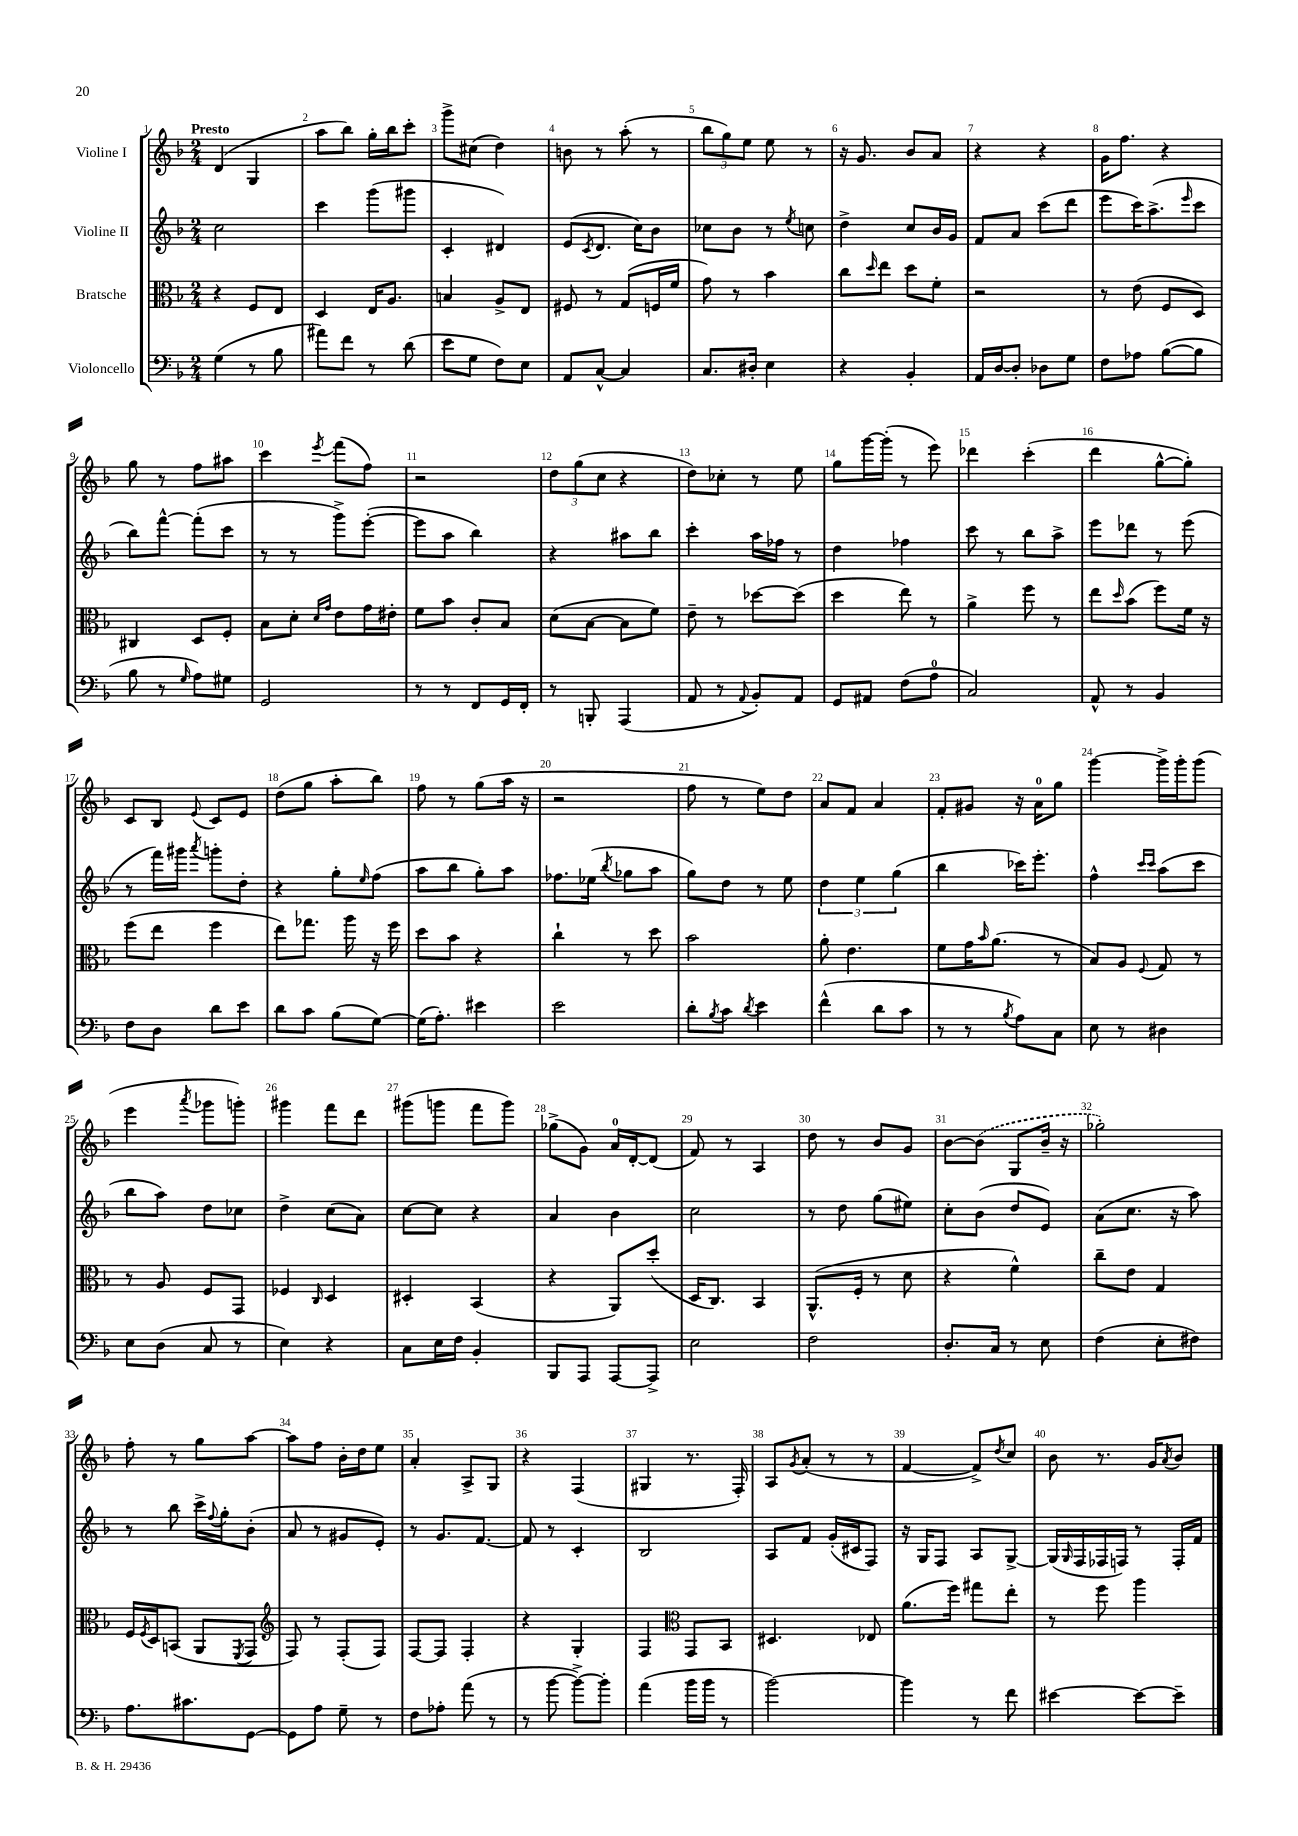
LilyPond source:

<<
\new StaffGroup <<
\new Staff = "s0" \with { instrumentName = "Violine I" } {
    \clef treble \key f \major \numericTimeSignature \time 2/4 \tempo "Presto"
    d'4( g4 |
    a''8 bes''8) g''16-. bes''16 c'''8-. |
    g'''8-> cis''8( d''4) |
    b'8 r8 a''8-.( r8 |
    \tuplet 3/2 { bes''8 g''8) e''8 } e''8 r8 |
    r16 g'8. bes'8 a'8 |
    r4 r4 |
    g'16 f''8. r4 |
    g''8 r8 f''8 ais''8 |
    c'''4 \acciaccatura { e'''8 } f'''8( f''8) |
    r2 |
    \tuplet 3/2 { d''8 g''8( c''8 } r4 |
    d''8) ces''8-. r8 e''8 |
    g''8 g'''16~ g'''16-.( r8 e'''8) |
    des'''4 c'''4-.( |
    d'''4 g''8~-^ g''8-.) |
    c'8 bes8 \appoggiatura { e'8 } c'8 e'8 |
    d''8( g''8 a''8-. bes''8) |
    f''8 r8 g''8( a''16 r16 |
    r2 |
    f''8 r8 e''8) d''8 |
    a'8 f'8 a'4 |
    f'8-. gis'8 r16 a'16-0 g''8 |
    g'''4~ g'''16-> g'''16-. g'''8( |
    e'''4 \acciaccatura { a'''8 } ges'''8 g'''8-.) |
    gis'''4 f'''8 d'''8 |
    gis'''8( g'''8 f'''8 g'''8) |
    ges''8->( g'8) a'16-0 d'16~-. d'8( |
    f'8) r8 a4 |
    d''8 r8 bes'8 g'8 |
    bes'8~ \once \slurDashed bes'8( g8 bes'16-- r16 |
    ges''2-.) |
    f''8-. r8 g''8 a''8~ |
    a''8 f''8 bes'16-. d''16 e''8 |
    a'4-. a8-> g8 |
    r4 f4( |
    gis4 r8. f16-.) |
    a8 \acciaccatura { g'8 } a'8-.( r8 r8 |
    f'4~ f'8->) \acciaccatura { d''8 } c''8 |
    bes'8 r8. g'16 \acciaccatura { a'8 } bes'8 \bar "|." |
}
\new Staff = "s1" \with { instrumentName = "Violine II" } {
    \clef treble \key f \major \numericTimeSignature \time 2/4
    c''2 |
    c'''4 g'''8( gis'''8 |
    c'4-. dis'4) |
    e'8( \acciaccatura { c'8 } d'8. c''16) bes'8 |
    ces''8 bes'8 r8 \acciaccatura { e''8 } c''8 |
    d''4-> c''8 bes'16 g'16 |
    f'8 a'8 c'''8( d'''8 |
    e'''8 c'''16) a''8.->( \grace { e'''16 } c'''8 |
    bes''8) f'''8~-^ f'''8-.( c'''8 |
    r8 r8 g'''8->) e'''8~-.( |
    e'''8 a''8 bes''4) |
    r4 ais''8 bes''8 |
    c'''4-. a''16 fes''16 r8 |
    d''4 fes''4 |
    c'''8 r8 bes''8 a''8-> |
    e'''8 des'''8 r8 e'''8( |
    r8 f'''16) gis'''16 \acciaccatura { a'''8 } g'''8-. d''8-. |
    r4 g''8-. \grace { e''16 } f''8( |
    a''8 bes''8 g''8-.) a''8 |
    fes''8. ees''16( \acciaccatura { bes''8 } ges''8 a''8 |
    g''8) d''8 r8 e''8 |
    \tuplet 3/2 { d''4 e''4 g''4( } |
    bes''4 ces'''16) e'''8.-. |
    f''4-^ \grace { c'''16 c'''16 } a''8( c'''8 |
    bes''8 a''8) d''8 ces''8 |
    d''4-> c''8( a'8) |
    c''8~ c''8 r4 |
    a'4 bes'4 |
    c''2 |
    r8 d''8 g''8( eis''8) |
    c''8-. bes'8( d''8 e'8) |
    a'8( c''8. r16 a''8) |
    r8 bes''8 c'''16-> \appoggiatura { f''8 } g''16-. bes'8-.( |
    a'8 r8 gis'8 e'8-.) |
    r8 g'8. f'8.~ |
    f'8 r8 c'4-. |
    bes2 |
    a8 f'8 g'16-.( cis'16 f8) |
    r16 g16 f8 a8 g8~-> |
    g16( \grace { g16 } f16 fes16 f16) r8 f16-. f'16 \bar "|." |
}
\new Staff = "s2" \with { instrumentName = "Bratsche" } {
    \clef alto \key f \major \numericTimeSignature \time 2/4
    r4 f8 e8 |
    d4 e16 a8. |
    b4 a8-> e8 |
    fis8 r8 g8( f16 f'16 |
    g'8) r8 bes'4 |
    c''8 \grace { d''16 } e''8 d''8 f'8-. |
    r2 |
    r8 e'8( f8 d8) |
    cis4 d8 f8-. |
    bes8 d'8-. \grace { d'16 g'16 } e'8 g'16 eis'16-. |
    f'8 bes'8 c'8-. bes8 |
    d'8( bes8~ bes8 f'8) |
    e'8-- r8 des''8~ des''8( |
    d''4 e''8) r8 |
    a'4-> f''8 r8 |
    e''8 \grace { d''16 } bes'8( f''8) f'16 r16 |
    f''8( e''8 f''4 |
    e''8) ges''8. a''16 r16 f''16 |
    d''8 bes'8 r4 |
    c''4-! r8 d''8 |
    bes'2 |
    a'8-. e'4. |
    f'8 g'16 \grace { bes'16 } a'8.( r8 |
    bes8) a8 \appoggiatura { f8 } g8 r8 |
    r8 a8 f8 g,8 |
    fes4 \grace { c16 } d4 |
    dis4-. bes,4( |
    r4 a,8) d''8-.( |
    d16 c8.) bes,4 |
    a,8.-^( f16-. r8 d'8 |
    r4 f'4-^) |
    c''8-- e'8 g4 |
    f16 \acciaccatura { f8 } d16 b,8( a,8 \acciaccatura { f,8 } g,8 |
    \clef treble f8) r8 f8-.( f8) |
    f8~ f8 f4-. |
    r4 g4-. |
    f4 \clef alto g,8 bes,8 |
    dis4. ees8 |
    a'8.( f''16) gis''8 e''8-. |
    r8 f''8 a''4 \bar "|." |
}
\new Staff = "s3" \with { instrumentName = "Violoncello" } {
    \clef bass \key f \major \numericTimeSignature \time 2/4
    g4( r8 bes8 |
    ais'8) f'8 r8 d'8( |
    e'8 g8 f8) e8 |
    a,8 c8~-^ c4 |
    c8. dis16-. e4 |
    r4 bes,4-. |
    a,16 d16~ d8-. des8 g8 |
    f8 aes8 bes8~( bes8 |
    bes8 r8 \grace { g16 } a8) gis8 |
    g,2 |
    r8 r8 f,8 g,16 f,16-. |
    r8 b,,8-. a,,4( |
    a,8 r8 \appoggiatura { a,8 } bes,8-.) a,8 |
    g,8 ais,8 f8( a8-0 |
    c2) |
    a,8-^ r8 bes,4 |
    f8 d8 d'8 e'8 |
    d'8 c'8 bes8( g8~) |
    g16( a8.-.) eis'4 |
    e'2 |
    d'8-. \acciaccatura { bes8 } c'8 \acciaccatura { d'8 } e'4 |
    f'4-^( d'8 c'8 |
    r8 r8 \acciaccatura { bes8 } a8) c8 |
    e8 r8 dis4 |
    e8 d8( c8 r8 |
    e4) r4 |
    c8 e16 f16 bes,4-. |
    bes,,8 a,,8 a,,8~ a,,8-> |
    e2 |
    f2 |
    d8.-. c16 r8 e8 |
    f4( e8-. fis8) |
    a8. cis'8. g,8~ |
    g,8 a8 g8-- r8 |
    f8 aes8-. a'8( r8 |
    r8 bes'8~ bes'8~->) bes'8-. |
    a'4( bes'16 bes'16 r8 |
    bes'2~) |
    bes'4 r8 f'8 |
    eis'4~ eis'8~ eis'8-- \bar "|." |
}
>>
>>
\layout { \context { \Score \override BarNumber.break-visibility = ##(#f #t #t) barNumberVisibility = #all-bar-numbers-visible } }
